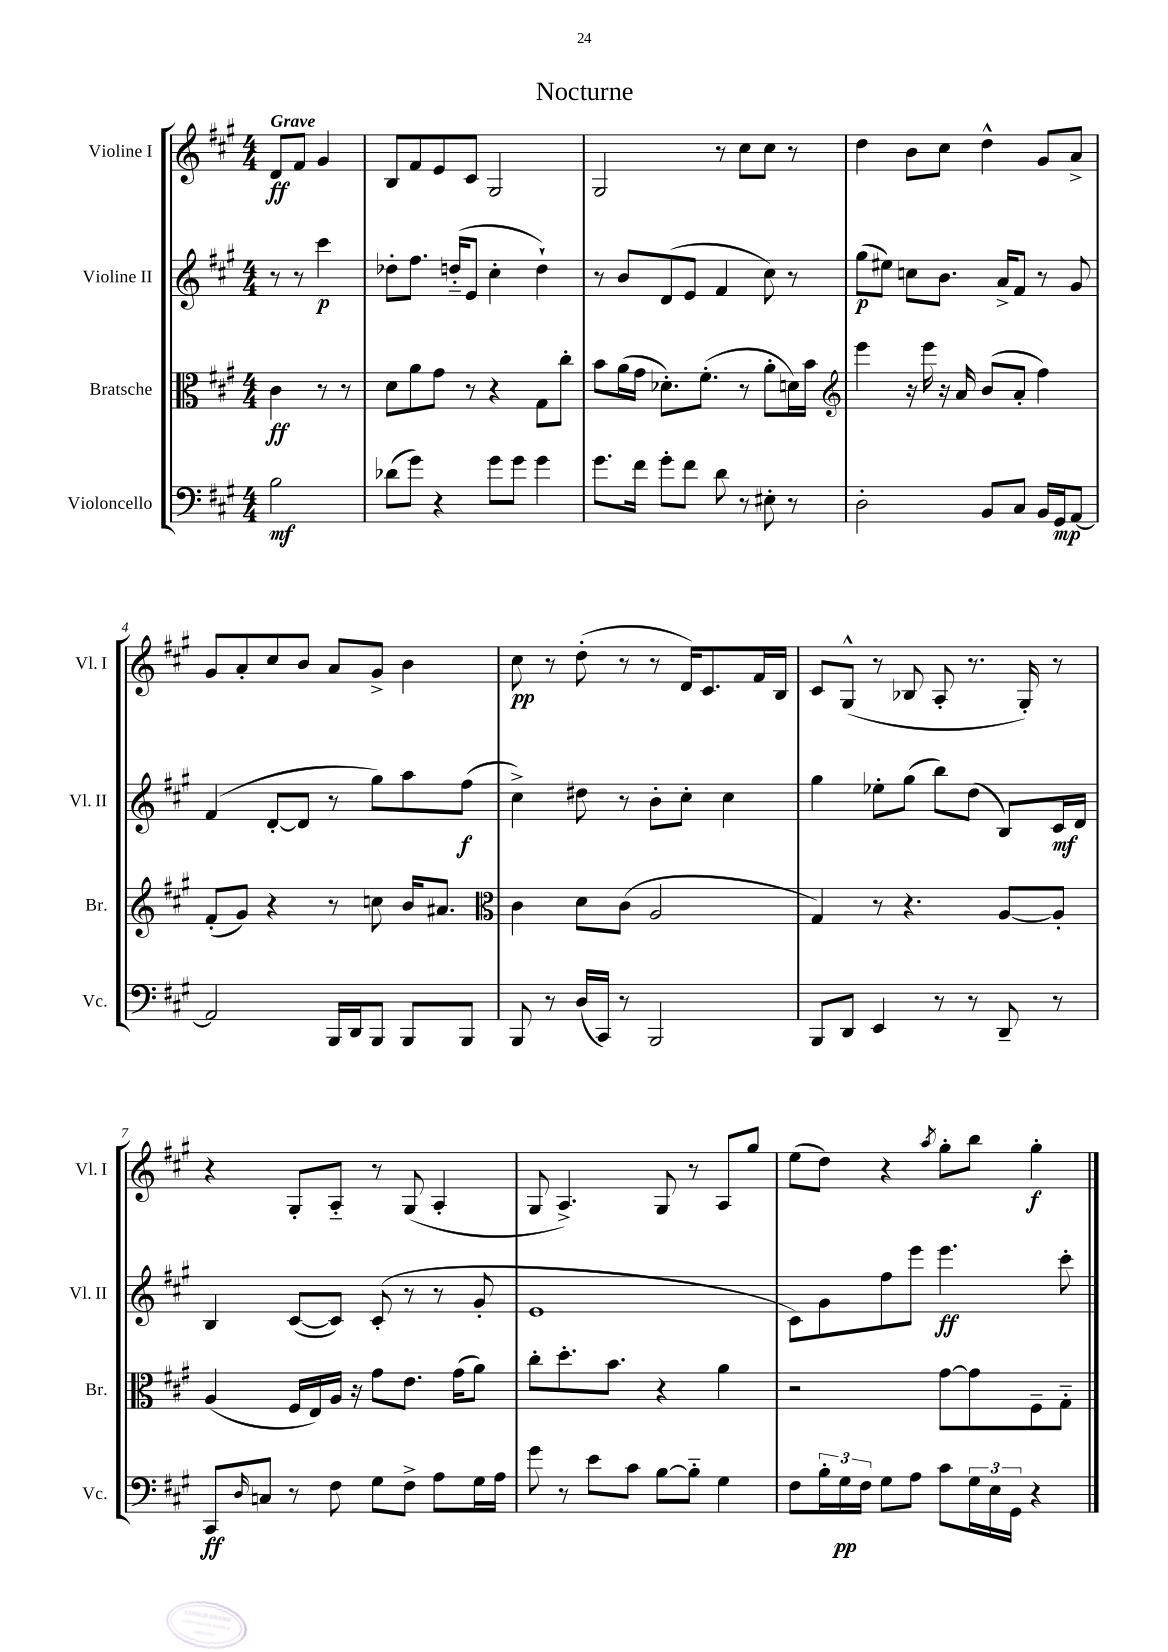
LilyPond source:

\header { title = "Nocturne" }
<<
\new StaffGroup <<
\new Staff = "s0" \with { instrumentName = "Violine I" shortInstrumentName = "Vl. I" } {
    \clef treble \key a \major \numericTimeSignature \time 4/4 \partial 2 \tempo "Grave"
    d'8\ff fis'8 gis'4 |
    b8 fis'8 e'8 cis'8 gis2 |
    gis2 r8 cis''8 cis''8 r8 |
    d''4 b'8 cis''8 d''4-^ gis'8 a'8-> |
    gis'8 a'8-. cis''8 b'8 a'8 gis'8-> b'4 |
    cis''8\pp r8 d''8-.( r8 r8 d'16) cis'8. fis'16 b16 |
    cis'8 gis8-^( r8 bes8 a8-. r8. gis16-.) r8 |
    r4 gis8-. a8-_ r8 gis8( a4-. |
    gis8 a4.->) gis8 r8 a8 gis''8 |
    e''8( d''8) r4 \acciaccatura { a''8 } gis''8-. b''8 gis''4-.\f \bar "|." |
}
\new Staff = "s1" \with { instrumentName = "Violine II" shortInstrumentName = "Vl. II" } {
    \clef treble \key a \major \numericTimeSignature \time 4/4 \partial 2
    r8 r8 cis'''4\p |
    des''8-. fis''8. d''16-_( e'8 cis''4-. d''4-!) |
    r8 b'8 d'8( e'8 fis'4 cis''8) r8 |
    gis''8\p( eis''8) c''8 b'8. a'16-> fis'8 r8 gis'8 |
    fis'4( d'8~-. d'8 r8 gis''8) a''8 fis''8\f( |
    cis''4->) dis''8 r8 b'8-. cis''8-. cis''4 |
    gis''4 ees''8-. gis''8( b''8) d''8( b8) cis'16\mf d'16 |
    b4 cis'8~( cis'8) cis'8-.( r8 r8 gis'8-. |
    e'1 |
    cis'8) gis'8 fis''8 e'''8 e'''4.\ff cis'''8-. \bar "|." |
}
\new Staff = "s2" \with { instrumentName = "Bratsche" shortInstrumentName = "Br." } {
    \clef alto \key a \major \numericTimeSignature \time 4/4 \partial 2
    cis'4\ff r8 r8 |
    d'8 a'8 gis'8 r8 r4 gis8 cis''8-. |
    b'8 a'16( gis'16 des'8.-.) fis'8.-.( r8 a'8-. d'16) b'16 |
    \clef treble e'''4 r16 e'''16 r16 a'16 b'8( a'8-. fis''4) |
    fis'8-.( gis'8) r4 r8 c''8 b'16 ais'8. |
    \clef alto cis'4 d'8 cis'8( a2 |
    gis4) r8 r4. a8~ a8-. |
    a4( fis16 e16) a16 r16 gis'8 e'8. gis'16( a'8) |
    cis''8-. d''8.-. b'8. r4 a'4 |
    r2 gis'8~ gis'8 fis8-- gis8-_ \bar "|." |
}
\new Staff = "s3" \with { instrumentName = "Violoncello" shortInstrumentName = "Vc." } {
    \clef bass \key a \major \numericTimeSignature \time 4/4 \partial 2
    b2\mf |
    des'8( gis'8) r4 gis'8 gis'8 gis'4 |
    gis'8. fis'16 gis'8-. fis'8 d'8 r8 eis8-. r8 |
    d2-. b,8 cis8 b,16 gis,16\mp a,8~ |
    a,2 b,,16 d,16 b,,8 b,,8 b,,8 |
    b,,8 r8 d16( cis,16) r8 b,,2 |
    b,,8 d,8 e,4 r8 r8 d,8-- r8 |
    cis,8\ff \grace { d16 } c8 r8 fis8 gis8 fis8-> a8 gis16 a16 |
    gis'8 r8 e'8 cis'8 b8~ b8-_ gis4 |
    fis8 \tuplet 3/2 { b16-. gis16\pp fis16 } gis8 a8 cis'8 \tuplet 3/2 { gis16 e16 gis,16 } r4 \bar "|." |
}
>>
>>
